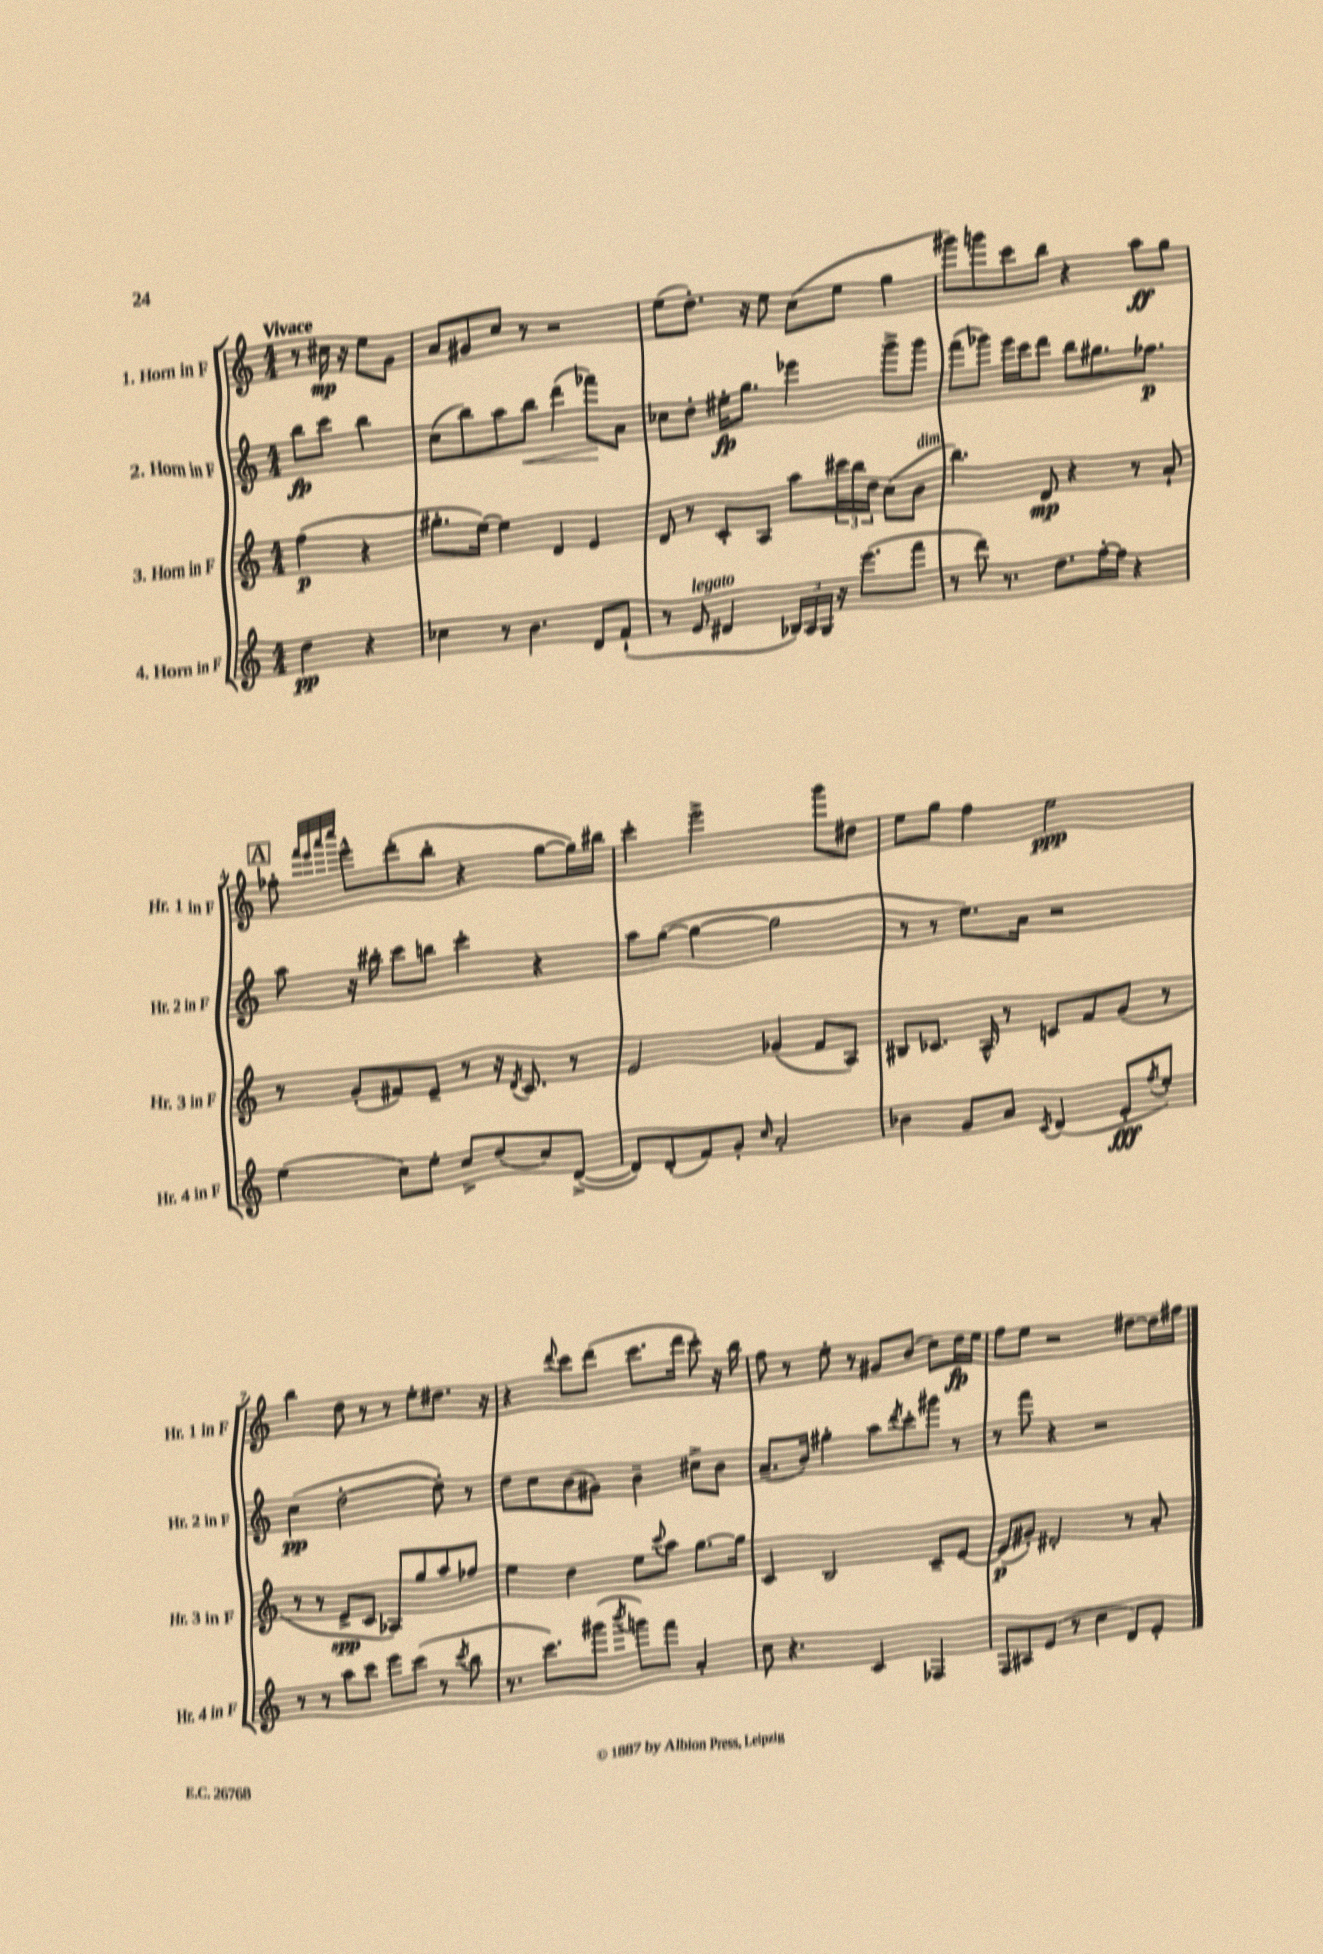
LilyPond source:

<<
\new StaffGroup <<
\new Staff = "s0" \with { instrumentName = "1. Horn in F" shortInstrumentName = "Hr. 1 in F" } {
    \clef treble \key c \major \numericTimeSignature \time 4/4 \partial 2 \tempo "Vivace"
    r8 cis''16\mp r16 e''8 g'8 |
    a'8 gis'8 c''8 r8 r2 |
    e''8( d''8.-.) r16 e''8 c''8( e''8 g''4 |
    gis'''8) g'''8 c'''8 b''8 r4 a''8\ff g''8 |
    \mark \markup { \box "A" } fes''8-. \grace { f'''32 e'''32 a'''32 c''''32 } e'''8-^ d'''8-.( b''8-. r4 g''8~ g''16) bis''16 |
    c'''4-. e'''2-> g'''8 dis''8 |
    e''8 g''8 f''4 e''2\ppp |
    b''4 d''8 r8 r8 e''8-. dis''8. r16 |
    r4 \appoggiatura { d'''8 } c'''8 d'''8( c'''8. d'''16 c'''8-.) r16 b''16 |
    f''8 r8 e''8-. r8 gis'8 b'8( c''8) d''16\fp e''16 |
    f''8 e''8 r2 dis''8~ dis''16 fis''16 \bar "|." |
}
\new Staff = "s1" \with { instrumentName = "2. Horn in F" shortInstrumentName = "Hr. 2 in F" } {
    \clef treble \key c \major \numericTimeSignature \time 4/4 \partial 2
    b''8\fp c'''8 b''4 |
    c''8( b''8) a''8 b''8\< d'''4( fes'''8\!) a'8 |
    ces''8 d''8-. eis''16-.\fp g''8. ees'''4 g'''8-> g'''8 |
    f'''8( ges'''8) e'''16 c'''16 d'''8 b''8 gis''8. fes''8.\p |
    \mark \markup { \box "A" } a''8 r16 bis''16-. c'''8 b''8 c'''4-. r4 |
    a''8 g''8~( g''4~ g''2 |
    r8 r8 e''8.) a'16 r2 |
    c''4\pp( d''2~-. d''8-.) r8 |
    d''8 c''8 b'8( gis'8) b'4-- cis''8-> b'8 |
    a'8.--( b'16) gis''4-. a''8 \acciaccatura { d'''8 } c'''8-. gis'''8 r8 |
    r8 f'''8 r4 r2 \bar "|." |
}
\new Staff = "s2" \with { instrumentName = "3. Horn in F" shortInstrumentName = "Hr. 3 in F" } {
    \clef treble \key c \major \numericTimeSignature \time 4/4 \partial 2
    f''4\p( r4 |
    gis''8.-. e''16~) e''4 d'4 e'4 |
    d'8 r8 c'8-. a8 a''8 \tuplet 3/2 { cis'''16 b''16 d''16 } c''8( b'8^\markup { \italic "dim." } |
    b''4.) d'8\mp r4 r8 a'8-! |
    \mark \markup { \box "A" } r8 g'8-.( fis'8) e'8-- r8 r16 \acciaccatura { d'8 } c'8. r8 |
    e'2 ges'4( f'8 a8) |
    bis8 ces'8. a16-^ r8 c'8 f'8 g'8( r8 |
    r8 r8 e'8->\spp c'8 aes8) g''8 a''8 fes''8 |
    e''4 d''4 e''8 \appoggiatura { c'''8 } a''8 g''8.~ g''16 |
    c'4 b2 c'8-- e'8~ |
    e'8\p( gis'8-.) dis'2-. r8 a'8-. \bar "|." |
}
\new Staff = "s3" \with { instrumentName = "4. Horn in F" shortInstrumentName = "Hr. 4 in F" } {
    \clef treble \key c \major \numericTimeSignature \time 4/4 \partial 2
    d''4\pp r4 |
    ces''4 r8 b'4. d'8 f'8-!( |
    r8 e'8^\markup { \italic "legato" } dis'4 \tuplet 3/2 { bes16) a16 g16 } r16 e'''8.( f'''8 |
    r8 d'''8) r8. d''8. f''16~-. f''16 r4 |
    \mark \markup { \box "A" } e''4( c''8) e''8-. c''8-> d''8( c''8) d'8~->( |
    d'8) d'8-.( f'8) g'8-. \grace { c''16 } a'2-. |
    bes'4 g'8 a'8 \acciaccatura { c'8 } d'4( e'8-.\fff \acciaccatura { f''8 } e''8-.) |
    r8 r8 a''8 c'''8 e'''8 c'''8( r8 \acciaccatura { c'''8 } b''8 |
    r8. c'''8.) gis'''8( \acciaccatura { b'''8 } g'''8) f'''8 a'4-. |
    c''8 r4. c'4 fes4 |
    f8 ais8 e'8( r8 c''4 d'8) e'8-. \bar "|." |
}
>>
>>
